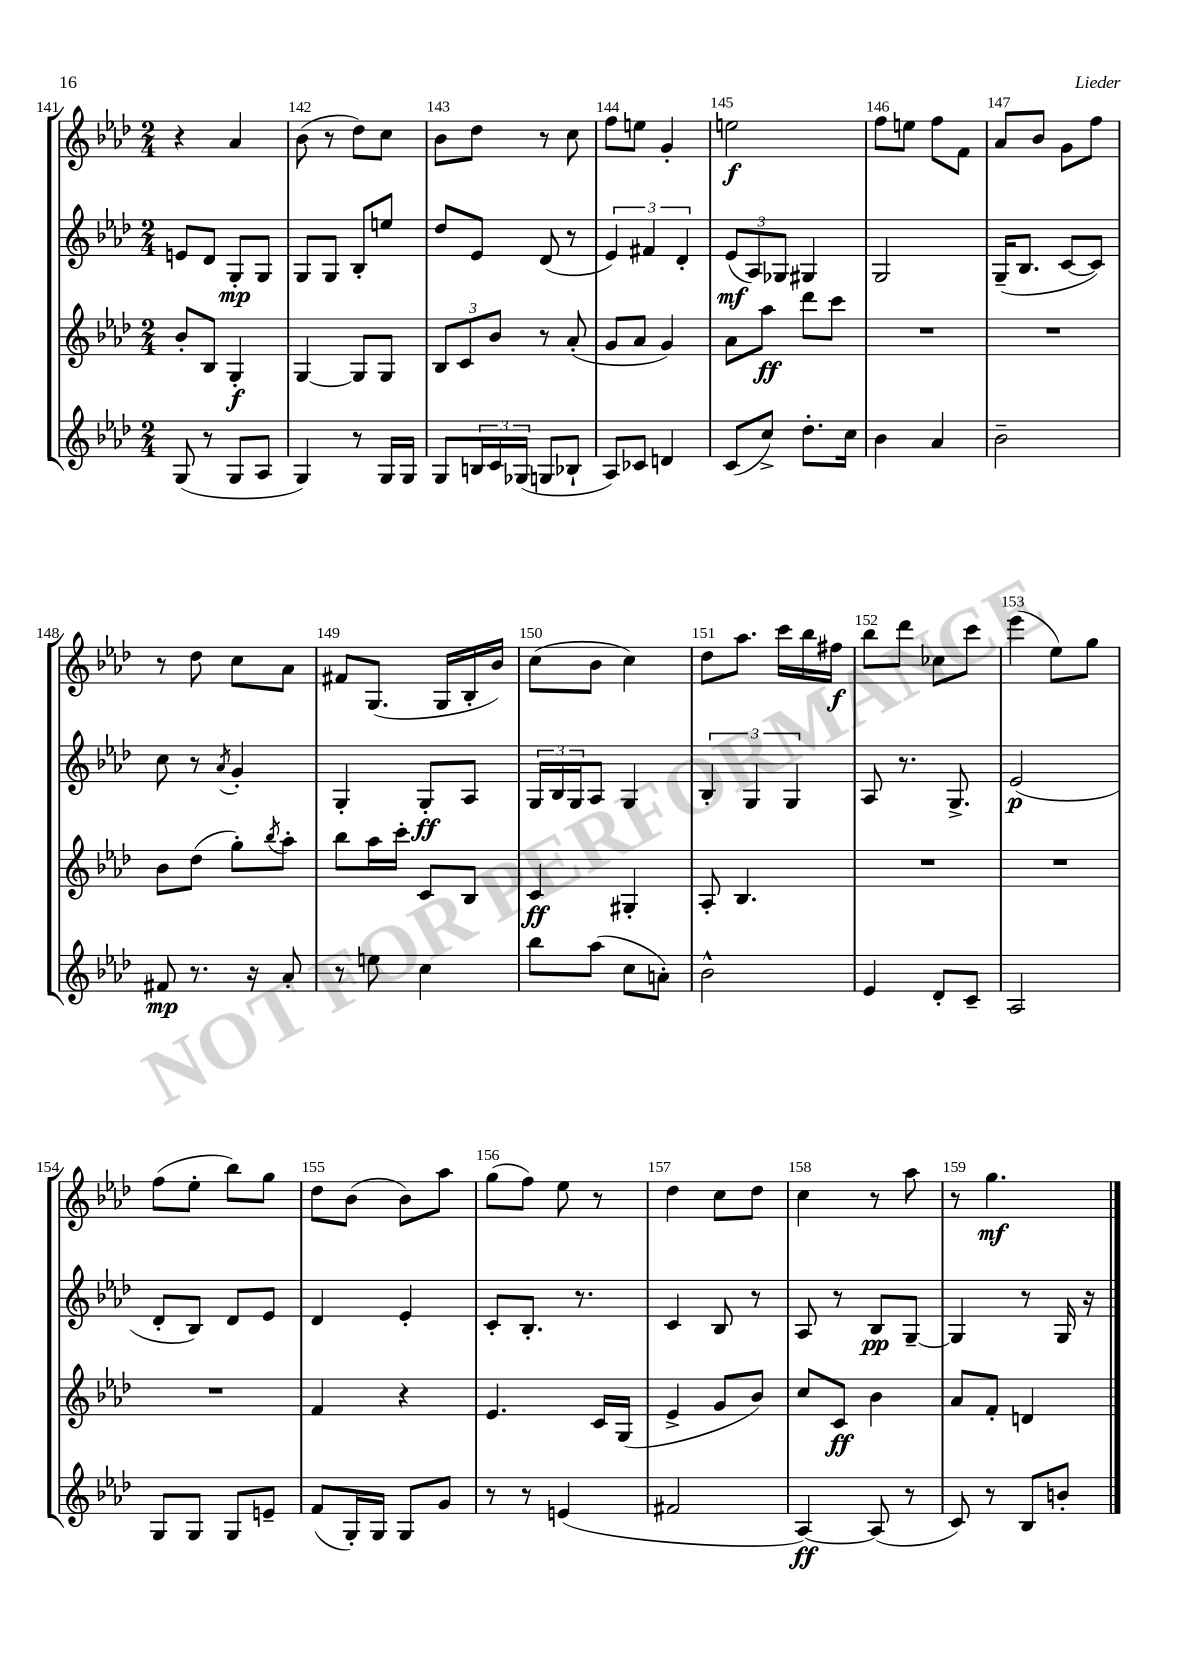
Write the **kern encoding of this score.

**kern	**kern	**kern	**kern
*staff4	*staff3	*staff2	*staff1
*clefG2	*clefG2	*clefG2	*clefG2
*k[b-e-a-d-]	*k[b-e-a-d-]	*k[b-e-a-d-]	*k[b-e-a-d-]
*M2/4	*M2/4	*M2/4	*M2/4
(8G	8b-'	8e	4r
8r	8B-	8d-	.
8G	4G'	8G'	4a-
8A-	.	8G	.
=	=	=	=
4G)	[4G	8G	(8b-
.	.	8G	8r
8r	8G]	8B-'	8dd-)
16G	8G	8ee	8cc
16G	.	.	.
=	=	=	=
8G	12B-	8dd-	8b-
.	12c	.	.
24B	.	8e-	8dd-
24c	12b-	.	.
(24G-	.	.	.
8G	8r	(8d-	8r
8B-`	(8a-'	8r	8cc
=	=	=	=
8A-)	8g	6e-)	8ff
8c-	8a-	.	8ee
.	.	6f#	.
4d	4g)	.	4g'
.	.	6d-'	.
=	=	=	=
(8c	8a-	(12e-	2ee
.	.	12A-)	.
8cc^)	8aa-	.	.
.	.	12G-	.
8.dd-'	8ddd-	4G#	.
.	8ccc	.	.
16cc	.	.	.
=	=	=	=
4b-	2r	2G	8ff
.	.	.	8ee
4a-	.	.	8ff
.	.	.	8f
=	=	=	=
2b-~	2r	(16G~	8a-
.	.	8.B-	.
.	.	.	8b-
.	.	[8c	8g
.	.	8c])	8ff
=	=	=	=
8f#	8b-	8cc	8r
8.r	(8dd-	8r	8dd-
.	.	8qa-	.
.	8gg')	4g'	8cc
16r	.	.	.
.	8qbb-	.	.
8a-'	8aa-'	.	8a-
=	=	=	=
8r	8bb-	4G'	8f#
8ee	16aa-	.	(8.G
.	16ccc'	.	.
4cc	8c	8G'	.
.	.	.	16G
.	8B-	8A-	16B-'
.	.	.	16b-)
=	=	=	=
8bb-	4c	24G	(8cc
.	.	24B-	.
.	.	24G	.
(8aa-	.	8A-	8b-
8cc	4G#'	4G	4cc)
8a')	.	.	.
=	=	=	=
2b-^^	8A-'	6B-'	8dd-
.	4.B-	.	8.aa-
.	.	6G	.
.	.	.	16ccc
.	.	6G	.
.	.	.	16bb-
.	.	.	16ff#
=	=	=	=
4e-	2r	8A-	8bb-
.	.	8.r	8ddd-
8d-'	.	.	8cc-
.	.	8.G^	.
8c~	.	.	8ccc
=	=	=	=
2A-	2r	(2e-	(4eee-
.	.	.	8ee-)
.	.	.	8gg
=	=	=	=
8G	2r	8d-'	(8ff
8G	.	8B-)	8ee-'
8G	.	8d-	8bb-)
8e~	.	8e-	8gg
=	=	=	=
(8f	4f	4d-	8dd-
16G')	.	.	(8b-
16G	.	.	.
8G	4r	4e-'	8b-)
8g	.	.	8aa-
=	=	=	=
8r	4.e-	8c'	(8gg
8r	.	8.B-'	8ff)
(4e	.	.	8ee-
.	.	8.r	.
.	16c	.	8r
.	(16G	.	.
=	=	=	=
2f#	4e-^	4c	4dd-
.	8g	8B-	8cc
.	8b-)	8r	8dd-
=	=	=	=
[4A-)	8cc	8A-	4cc
.	8c	8r	.
(8A-]	4b-	8B-	8r
8r	.	[8G~	8aa-
=	=	=	=
8c)	8a-	4G]	8r
8r	8f'	.	4.gg
8B-	4d	8r	.
8b'	.	16G	.
.	.	16r	.
==	==	==	==
*-	*-	*-	*-
